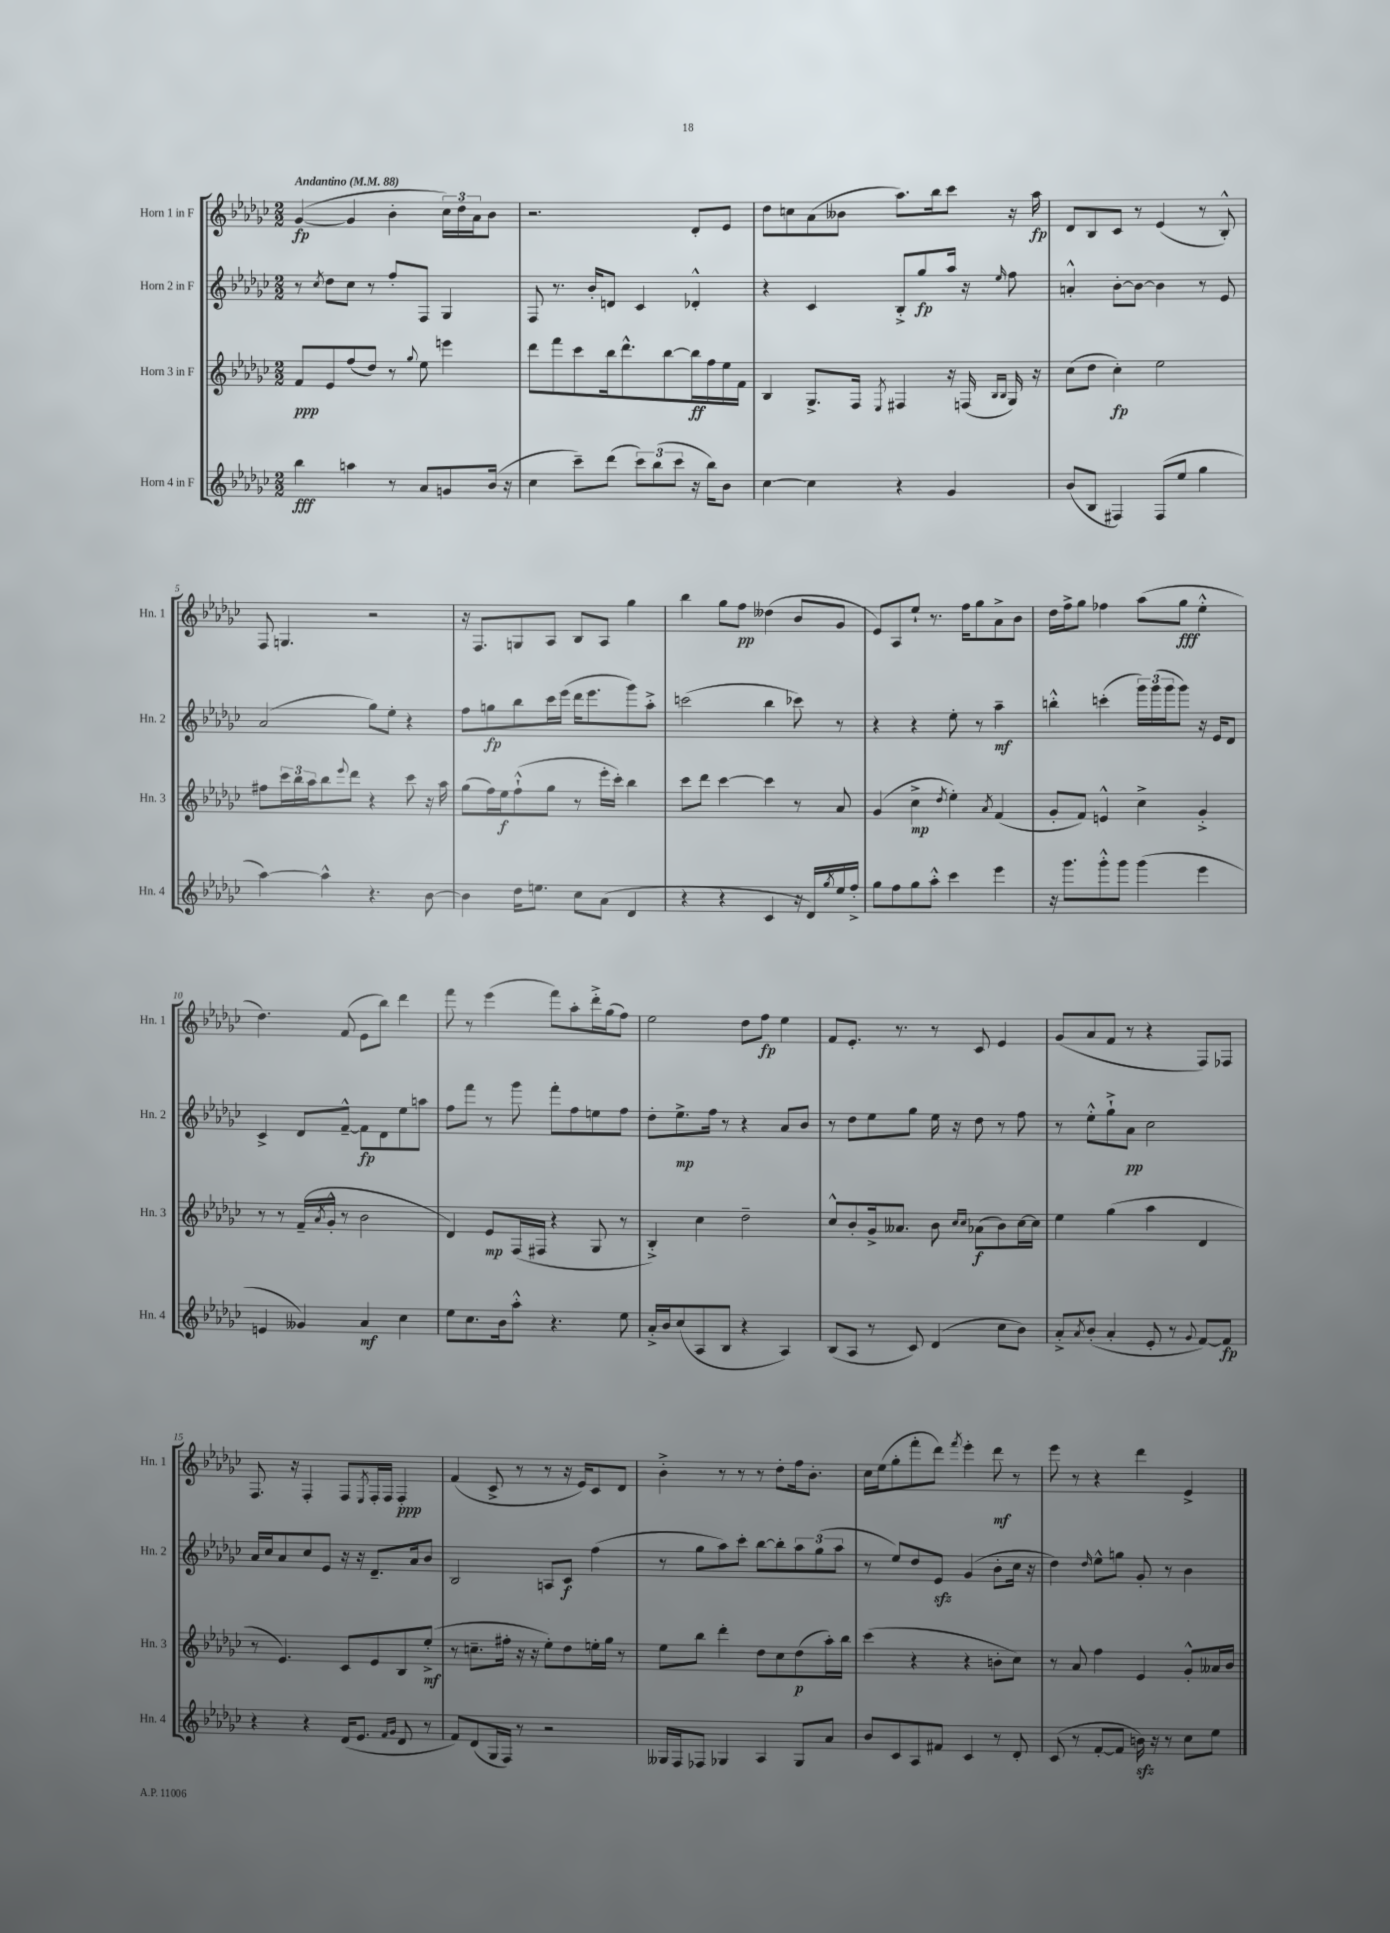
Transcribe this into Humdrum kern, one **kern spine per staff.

**kern	**dynam	**kern	**dynam	**kern	**dynam	**kern	**dynam
*part4	*part4	*part3	*part3	*part2	*part2	*part1	*part1
*staff4	*staff4	*staff3	*staff3	*staff2	*staff2	*staff1	*staff1
*I"Horn 4 in F	*	*I"Horn 3 in F	*	*I"Horn 2 in F	*	*I"Horn 1 in F	*
*I'Hn. 4	*	*I'Hn. 3	*	*I'Hn. 2	*	*I'Hn. 1	*
*clefG2	*	*clefG2	*	*clefG2	*	*clefG2	*
*k[b-e-a-d-g-c-]	*	*k[b-e-a-d-g-c-]	*	*k[b-e-a-d-g-c-]	*	*k[b-e-a-d-g-c-]	*
*M2/2	*	*M2/2	*	*M2/2	*	*M2/2	*
*MM88	*	*MM88	*	*MM88	*	*MM88	*
=1	=1	=1	=1	=1	=1	=1	=1
!	!	!	!	!	!	!LO:TX:a:B:t=Andantino	!
4bb-\	fff	8f/L	ppp	8r	.	([4g-/	fp
.	.	.	.	8qcc-/	.	.	.
.	.	8e-/	.	8dd-\L	.	.	.
4aan\	.	(8ff/	.	8cc-\J	.	4g-/]	.
.	.	8dd-/J)	.	8r	.	.	.
8r	.	8r	.	8ff'/L	.	4b-'\	.
.	.	8qqgg-/	.	.	.	.	.
8a-/L	.	8ee-\	.	8F/J	.	.	.
8gn/	.	4eeen\	.	4G-/	.	24cc-\LL)	.
.	.	.	.	.	.	24dd-\	.
.	.	.	.	.	.	24a-\J	.
(16b-/Jk	.	.	.	.	.	8b-\J	.
16r	.	.	.	.	.	.	.
=2	=2	=2	=2	=2	=2	=2	=2
4cc-\	.	8ddd-\L	.	8F/	.	2.r	.
.	.	8fff\	.	8.r	.	.	.
8ccc-~\L)	.	8ccc-\	.	.	.	.	.
.	.	.	.	16b-'/KL	.	.	.
(8ddd-\J	.	16bb-\k	.	8dn/J	.	.	.
.	.	8.ddd-^^\	.	.	.	.	.
12ccc-\L)	.	.	.	4c-/	.	.	.
(12bb-\	.	.	.	.	.	.	.
.	.	[8bb-\	.	.	.	.	.
12ccc-\J	.	.	.	.	.	.	.
16r	.	16bb-\L]	ff	4d-X'^^/	.	8d-'/L	.
16bb-\KL)	.	16ff\	.	.	.	.	.
8b-\J	.	16ee-\	.	.	.	8e-/J	.
.	.	16f\JJ	.	.	.	.	.
=3	=3	=3	=3	=3	=3	=3	=3
[4cc-\	.	4B-/	.	4r	.	8dd-\L	.
.	.	.	.	.	.	8ccn\	.
4cc-\]	.	8.G-^/L	.	4c-/	.	(8a-\	.
.	.	.	.	.	.	8b--X\J	.
.	.	16F/Jk	.	.	.	.	.
.	.	8qE-/	.	.	.	.	.
4r	.	4F#X/	.	8B-'^/L	.	8.aa-\L)	.
.	.	.	.	8gg-/	fp	.	.
.	.	.	.	.	.	16bb-\k	.
4g-/	.	16r	.	16aa-/Jk	.	8ccc-\J	.
.	.	(16Fn/	.	16r	.	.	.
.	.	16qqB-/LL	.	.	.	.	.
.	.	16qqB-/JJ	.	16qqee-/	.	.	.
.	.	16G-/)	.	8ff\	.	16r	.
.	.	16r	.	.	.	16aa-\	fp
=4	=4	=4	=4	=4	=4	=4	=4
(8b-/L	.	(8cc-\L	.	4an'^^/	.	8d-/L	.
8B-/J	.	8dd-\J	.	.	.	8B-/	.
4F#X/)	.	4cc-'\)	fp	[8b-'\L	.	8c-/J	.
.	.	.	.	8b-\J_	.	8r	.
(8F#/L	.	2ee-\	.	4b-\]	.	(4e-/	.
8ee-/J	.	.	.	.	.	.	.
4gg-\	.	.	.	8r	.	8r	.
.	.	.	.	8e-/	.	8B-'^^/)	.
!!LO:LB:g=z
=5	=5	=5	=5	=5	=5	=5	=5
[4aa-\)	.	8ff#X\L	.	(2a-/	.	8F/	.
.	.	24ccc-\L	.	.	.	4.Gn/	.
.	.	24bb-\	.	.	.	.	.
.	.	24aa-\J	.	.	.	.	.
4aa-^^\]	.	8bb-\	.	.	.	.	.
.	.	8qqeee-/	.	.	.	.	.
.	.	8ddd-\J	.	.	.	.	.
4.r	.	4r	.	8gg-\L)	.	2r	.
.	.	.	.	8ee-'\J	.	.	.
.	.	8ccc-\	.	4r	.	.	.
[8b-\	.	16r	.	.	.	.	.
.	.	16aa-\	.	.	.	.	.
=6	=6	=6	=6	=6	=6	=6	=6
4b-\]	.	(8gg-\L	.	8ff\L	.	16r	.
.	.	.	.	.	.	8.F/L	.
.	.	16ff\L)	.	8ggn\	fp	.	.
.	.	16ee-\J	f	.	.	.	.
16dd-\KL	.	(8ff`^^\	.	8bb-\	.	8Gn/	.
8.een\J	.	.	.	.	.	.	.
.	.	8gg-\J	.	16ccc-\L	.	8A-/J	.
.	.	.	.	(16eee-\JJ	.	.	.
8cc-\L	.	8r	.	16ddd-\KL	.	8B-/L	.
.	.	.	.	8.eee-\	.	.	.
(8a-\J	.	16eee-'\LL	.	.	.	8A-/J	.
.	.	16ccc-'\JJ)	.	.	.	.	.
4d-/	.	4bb-\	.	8ggg-\)	.	4gg-\	.
.	.	.	.	8aa-'^\J	.	.	.
=7	=7	=7	=7	=7	=7	=7	=7
4r	.	8ccc-\L	.	(2cccn\	.	4bb-\	.
.	.	8ddd-\J	.	.	.	.	.
4r	.	[4ccc-\	.	.	.	8gg-\L	.
.	.	.	.	.	.	8ff\J	pp
4c-/	.	4ccc-\]	.	4bb-\	.	(4dd--X\	.
16r	.	8r	.	8ccc-X\)	.	8b-/L	.
16d-/LL)	.	.	.	.	.	.	.
8qgg-/	.	.	.	.	.	.	.
16ee-/	.	8a-/	.	8r	.	8g-/J	.
16ff'^/JJ	.	.	.	.	.	.	.
=8	=8	=8	=8	=8	=8	=8	=8
8gg-\L	.	(4g-/	.	4r	.	8e-/L)	.
8ff\	.	.	.	.	.	8A-/	.
8gg-\	.	4cc-^\	mp	4r	.	8ee-`/J	.
8aa-'^^\J	.	.	.	.	.	8.r	.
.	.	8qdd-/	.	.	.	.	.
4ccc-\	.	4ee-'\)	.	8ee-'\	.	.	.
.	.	.	.	.	.	16ff\KL	.
.	.	.	.	8r	.	8gg-\	.
.	.	8qa-/	.	.	.	.	.
4eee-\	.	(4f/	.	4aa-~\	mf	8a-^\	.
.	.	.	.	.	.	8b-\J	.
=9	=9	=9	=9	=9	=9	=9	=9
16r	.	8g-'/L	.	4bbn'^^\	.	16dd-\LL	.
8.ggg-\L	.	.	.	.	.	16ff^\J	.
.	.	8f/J)	.	.	.	8gg-\J	.
8ggg-'^^\	.	4en^^/	.	(4cccn'\	.	4ff-X\	.
8ggg-\J	.	.	.	.	.	.	.
(4ggg-\	.	4cc-^\	.	24ggg-\LL)	.	(8aa-\L	.
.	.	.	.	(24ggg-\	.	.	.
.	.	.	.	24ggg-\J	.	.	.
.	.	.	.	8ggg-\J)	.	8gg-\J	fff
4eee-\	.	4g-'^/	.	16r	.	4ee-'^^\	.
.	.	.	.	16e-/KL	.	.	.
.	.	.	.	8d-/J	.	.	.
!!LO:LB:g=z
=10	=10	=10	=10	=10	=10	=10	=10
4en/	.	8r	.	4c-^/	.	4.dd-\)	.
.	.	8r	.	.	.	.	.
4g--X/)	.	(16f~/LL	.	8d-/L	.	.	.
.	.	8qa-/	.	.	.	.	.
.	.	16g-'^^/JJ	.	.	.	.	.
.	.	8r	.	[8f~^^/J	.	(8f/	.
4a-/	mf	2b-\	.	8f\L]	fp	8e-\L	.
.	.	.	.	8d-\	.	8bb-\J)	.
4cc-\	.	.	.	8ee-\	.	4ddd-\	.
.	.	.	.	8aan\J	.	.	.
=11	=11	=11	=11	=11	=11	=11	=11
8ee-\L	.	4d-/)	.	8ff\L	.	8fff\	.
8.cc-\	.	.	.	8fff\J	.	8r	.
.	.	8e-/L	mp	8r	.	(4eee-\	.
16b-\k	.	.	.	.	.	.	.
8aa-'^^\J	.	(16F/L	.	8ggg-\	.	.	.
.	.	16F#X/JJ	.	.	.	.	.
4.r	.	4r	.	8fff'\L	.	8fff\L)	.
.	.	.	.	8ff\	.	8aa-'\	.
.	.	8G-/	.	8een\	.	16ddd-'^\L	.
.	.	.	.	.	.	(16gg-\J	.
8ee-\	.	8r	.	8ff\J	.	8ff\J)	.
=12	=12	=12	=12	=12	=12	=12	=12
16a-'^/LL	.	4B-'^/)	.	8dd-'\L	.	2ee-\	.
16b-/J	.	.	.	.	.	.	.
(8cc-/	.	.	.	8.ee-^\	mp	.	.
8A-/	.	4cc-\	.	.	.	.	.
.	.	.	.	16ff\Jk	.	.	.
8B-/J	.	.	.	8r	.	.	.
4r	.	2dd-~\	.	4r	.	8dd-\L	.
.	.	.	.	.	.	8ff\J	fp
4A-/)	.	.	.	8a-/L	.	4ee-\	.
.	.	.	.	8b-/J	.	.	.
=13	=13	=13	=13	=13	=13	=13	=13
(8B-/L	.	8cc-^^/L	.	8r	.	8f/L	.
8A-/J	.	8b-'/	.	8dd-\L	.	8.e-'/J	.
8r	.	16g-^/k	.	8ee-\	.	.	.
.	.	8.a--X/J	.	.	.	8.r	.
8c-/)	.	.	.	8gg-\J	.	.	.
(4d-/	.	8b-\	.	16ee-\	.	8r	.
.	.	.	.	16r	.	.	.
.	.	16qqcc-/LL	.	.	.	.	.
.	.	16qqcc-/JJ	.	.	.	.	.
.	.	(8a-X\L	f	8dd-\	.	8c-/	.
8cc-\L	.	8b-\)	.	8r	.	4e-/	.
8b-\J)	.	[16cc-\L	.	8ff\	.	.	.
.	.	16cc-\JJ]	.	.	.	.	.
=14	=14	=14	=14	=14	=14	=14	=14
8a-'^/L	.	4ee-\	.	8r	.	(8g-/L	.
8qa-/	.	.	.	.	.	.	.
(8b-'/J	.	.	.	8ee-'^^\L	.	8a-/	.
4a-'/	.	(4gg-\	.	8gg-`^\	.	8f/J	.
.	.	.	.	8a-\J	pp	8r	.
8e-'/	.	4aa-\	.	2cc-\	.	4r	.
8r	.	.	.	.	.	.	.
8qqg-/	.	.	.	.	.	.	.
[8f/L)	.	4d-/	.	.	.	8F/L)	.
8f/J]	fp	.	.	.	.	8F-X/J	.
!!LO:LB:g=z
=15	=15	=15	=15	=15	=15	=15	=15
4r	.	8r	.	16a-/LL	.	8.F/	.
.	.	.	.	16cc-/J	.	.	.
.	.	4.e-/)	.	8a-/	.	.	.
.	.	.	.	.	.	16r	.
4r	.	.	.	8cc-/	.	4F'/	.
.	.	.	.	8e-/J	.	.	.
(16d-/KL	.	8c-/L	.	16r	.	8F/L	.
8.e-/J	.	.	.	16r	.	.	.
.	.	.	.	.	.	8qE-/	.
.	.	8e-/	.	8.d-~/L	.	16F'/L	.
.	.	.	.	.	.	16F/JJ	.
16qqf/LL	.	.	.	.	.	.	.
16qqg-/JJ	.	.	.	.	.	.	.
8d-/	.	8B-/	.	.	.	4F'/	ppp
.	.	.	.	16a-/k	.	.	.
8r	.	(8ee-'^/J	mf	8b-/J	.	.	.
=16	=16	=16	=16	=16	=16	=16	=16
8f/L)	.	8r	.	2B-/	.	(4f/	.
(8d-/	.	8.ccn~\L	.	.	.	.	.
16G-/L	.	.	.	.	.	8c-^/	.
16F/JJ)	.	16ff#X'\Jk	.	.	.	.	.
8r	.	16r	.	.	.	8r	.
.	.	16r	.	.	.	.	.
2r	.	8ee-'\L)	.	8An/L	.	8r	.
.	.	8dd-\	.	8c-/J	f	16r	.
.	.	.	.	.	.	16e-/KL)	.
.	.	16een'\L	.	(4ff\	.	8c-/	.
.	.	16gg-\JJ	.	.	.	.	.
.	.	8r	.	.	.	8d-/J	.
=17	=17	=17	=17	=17	=17	=17	=17
16G--X/LL	.	8ee-\L	.	8r	.	4b-'^\	.
16F/J	.	.	.	.	.	.	.
8F-X/J	.	8bb-\J	.	8gg-\L	.	.	.
4G-X/	.	4ddd-'\	.	8aa-\)	.	8r	.
.	.	.	.	8ccc-'\J	.	8r	.
4A-/	.	8dd-\L	.	[8bb-\L	.	8r	.
.	.	8cc-\	.	8bb-'\]	.	8dd-'\L	.
8G-/L	.	(8dd-\	p	12aa-\	.	16ff\k	.
.	.	.	.	.	.	8.b-'\J	.
.	.	.	.	(12gg-\	.	.	.
8a-/J	.	16aa-'\L)	.	.	.	.	.
.	.	.	.	12aa-\J	.	.	.
.	.	16bb-\JJ	.	.	.	.	.
=18	=18	=18	=18	=18	=18	=18	=18
8b-/L	.	(4ccc-\	.	8r	.	16cc-\LL	.
.	.	.	.	.	.	(16ee-\J	.
8c-/	.	.	.	8ee-/L)	.	8gg-'\	.
8A-/	.	4r	.	8dd-/	.	8fff'\	.
8f#X/J	.	.	.	8e-zz/J	.	8ddd-\J)	.
.	.	.	.	.	.	8qfff/	.
4c-/	.	4r	.	(4g-/	.	4eee-'\	.
8r	.	8bn'\L	.	8b-'\L	.	8ddd-\	mf
8d-'/	.	8cc-\J)	.	16cc-\Jk	.	8r	.
.	.	.	.	16r	.	.	.
=19	=19	=19	=19	=19	=19	=19	=19
(8c-/	.	8r	.	4dd-\)	.	8eee-\	.
8r	.	8a-/	.	.	.	8r	.
.	.	.	.	16qqdd-/	.	.	.
[8f'/L	.	4ff\	.	8ee-^^\L	.	4r	.
8f/J]	.	.	.	8ggn\J	.	.	.
16bnzz\)	.	4e-/	.	8g-'/	.	4ddd-\	.
16r	.	.	.	.	.	.	.
8r	.	.	.	8r	.	.	.
8cc-\L	.	8g-'^^/L	.	4b-\	.	4e-^/	.
8ee-\J	.	16a--X/L	.	.	.	.	.
.	.	16b-/JJ	.	.	.	.	.
==	==	==	==	==	==	==	==
*-	*-	*-	*-	*-	*-	*-	*-
